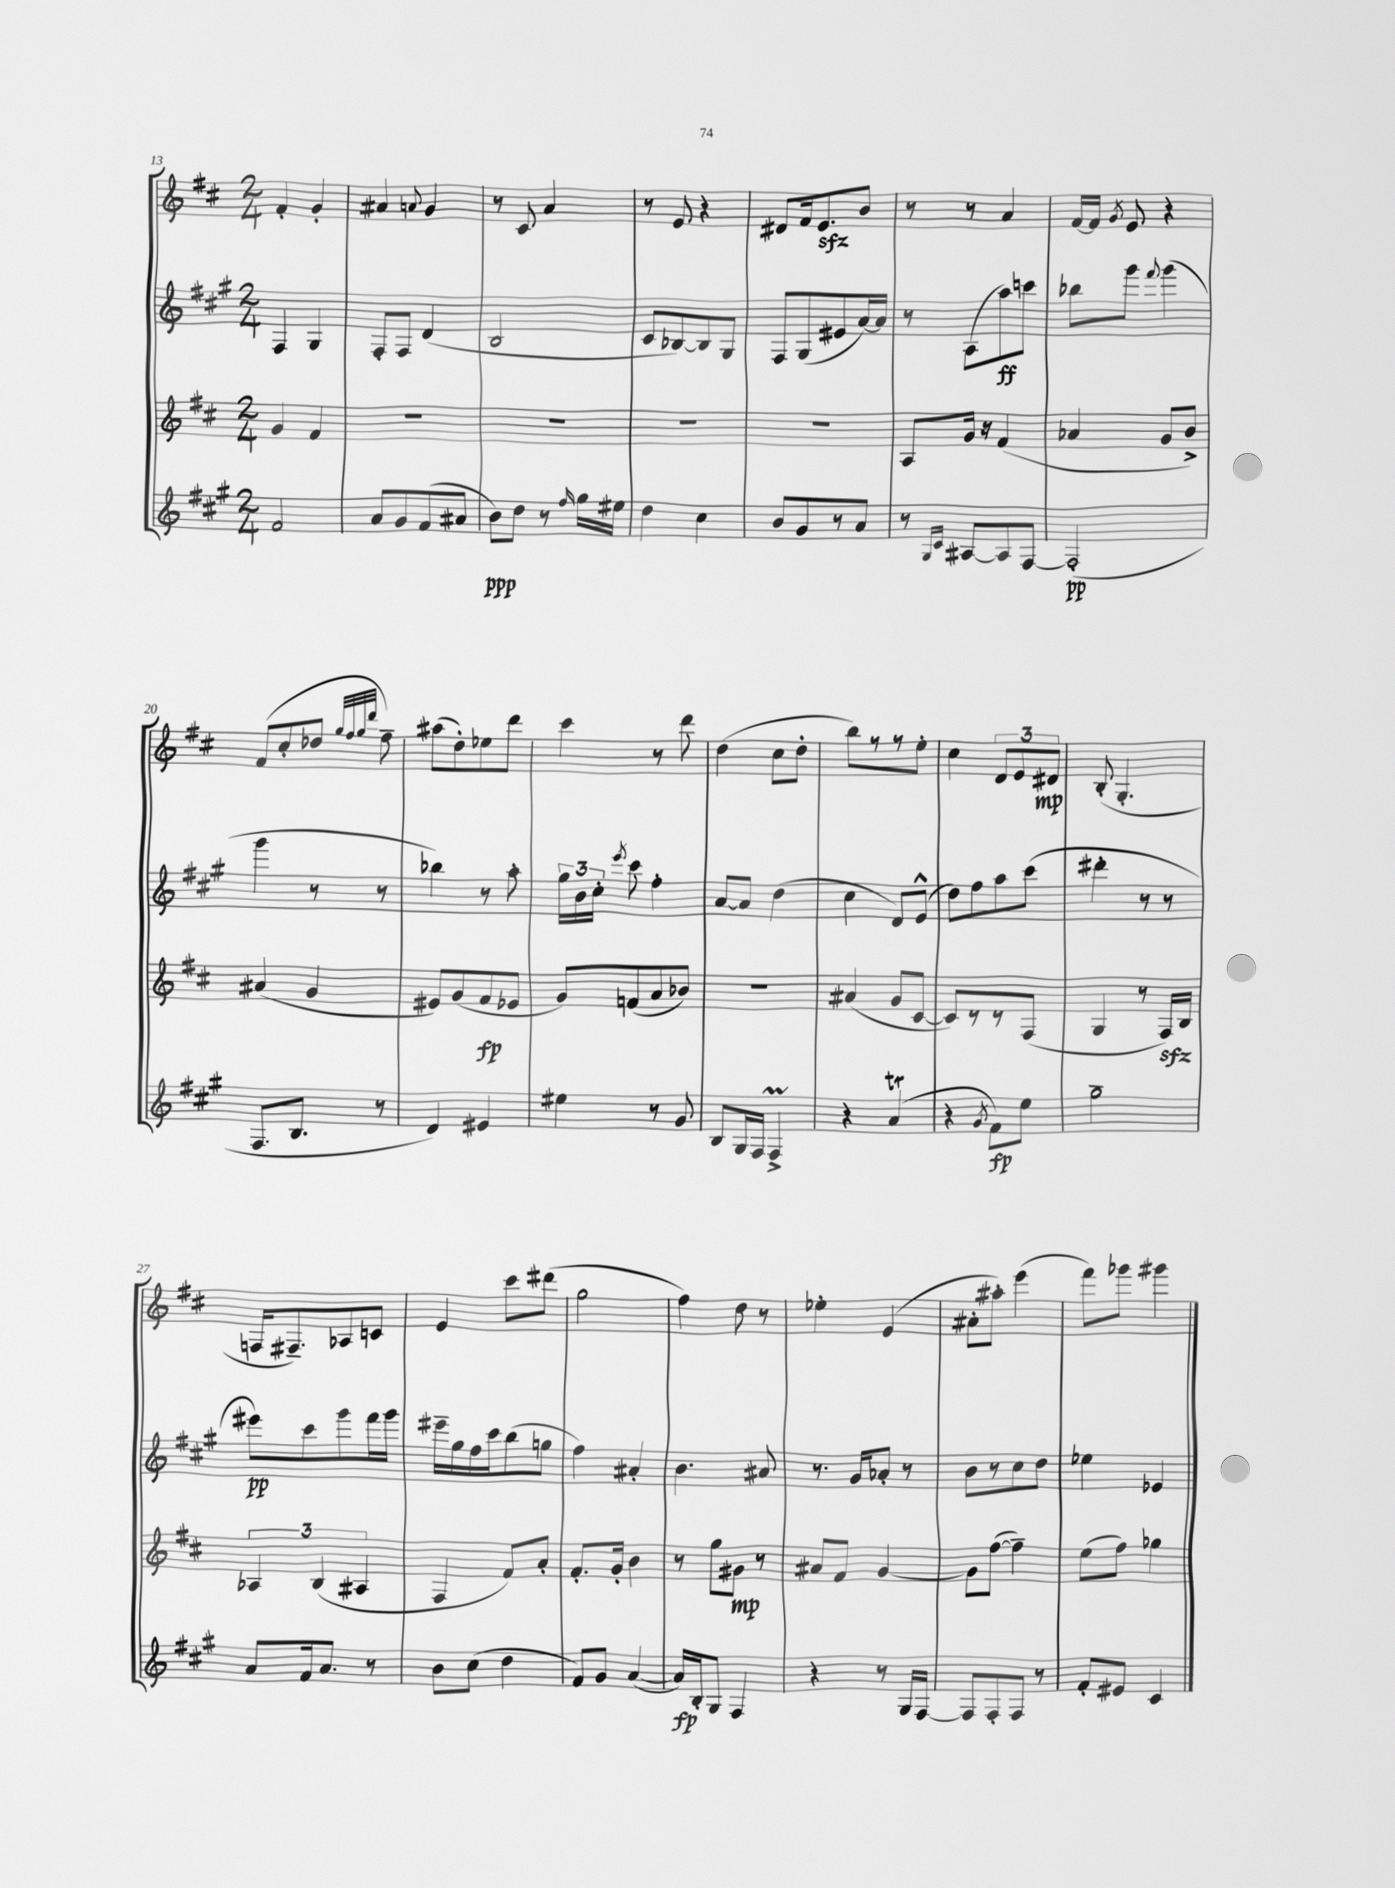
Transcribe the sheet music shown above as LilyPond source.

<<
\new StaffGroup <<
\new Staff = "s0" {
    \clef treble \key d \major \numericTimeSignature \time 2/4
    \autoBeamOff fis'4-. g'4-. |
    ais'4 \appoggiatura { a'8 } g'4 |
    r8 cis'8 a'4 |
    r8 e'8 r4 |
    dis'8[ fis'16 e'8.\sfz b'8] |
    r8 r8 a'4 |
    fis'16[~ fis'16] \acciaccatura { g'8 } e'8 r4 |
    fis'8[( cis''8-. des''8] \grace { g''32[ fis''32 g''32 d'''32] } fis''8--) |
    ais''8[( d''8-.) ees''8 d'''8] |
    cis'''4 r8 d'''8 |
    d''4( cis''8[ d''8]-. |
    b''8[) r8 r8 e''8]-. |
    cis''4 \tuplet 3/2 { d'8[ e'8 dis'8]\mp } |
    b8-.( g4.-. |
    f16[ fis8.--) aes8 c'8] |
    e'4 cis'''8[ dis'''8]( |
    g''2 |
    fis''4) d''8 r8 |
    ees''4-. e'4( |
    ais'8[-. ais''8]-.) e'''4( |
    fis'''8[) ges'''8] gis'''4 \bar "|." |
}
\new Staff = "s1" {
    \clef treble \key a \major \numericTimeSignature \time 2/4
    \autoBeamOff fis4 gis4 |
    fis8[-. fis8] d'4( |
    b2 |
    cis'8[ bes8~) bes8 gis8] |
    fis8[ gis8( eis'8 a'16~) a'16] |
    r8 a8[( a''8\ff) c'''8] |
    bes''8[ gis'''8] \appoggiatura { fis'''8 } gis'''4( |
    gis'''4 r8 r8 |
    bes''4) r8 a''8-. |
    \tuplet 3/2 { gis''16[ b'16 cis''16]-. } \acciaccatura { e'''8 } cis'''8 fis''4-. |
    a'8[~ a'8] d''4( |
    cis''4 d'8[) e'8]-^( |
    d''8[) fis''8 a''8 cis'''8]( |
    dis'''4-. r8 r8 |
    eis'''8[\pp) cis'''8 gis'''8 fis'''16 gis'''16] |
    eis'''16[-- gis''16 fis''16 cis'''16 b''8( g''8] |
    fis''4) ais'4-. |
    b'4. ais'8 |
    r8. gis'16[ aes'8]-. r8 |
    b'8[ r8 cis''8 d''8] |
    ees''4 ees'4 \bar "|." |
}
\new Staff = "s2" {
    \clef treble \key d \major \numericTimeSignature \time 2/4
    \autoBeamOff g'4 fis'4 |
    R2 |
    R2 |
    R2 |
    R2 |
    a8[ g'16] r16 fis'4( |
    aes'4 g'8[ b'8]->) |
    ais'4( g'4 |
    eis'8[) g'8( fis'8\fp ees'8] |
    g'8[) f'8( a'8 bes'8]) |
    r2 |
    ais'4( g'8[ cis'8]~ |
    cis'8[) r8 r8 fis8]( |
    g4 r8 fis16[\sfz) b16] |
    \tuplet 3/2 { aes4 b4( ais4 } |
    fis4 fis'8[) a'8]-. |
    fis'8.[-. g'16]-. b'4 |
    r8 g''8[ gis'8]\mp r8 |
    ais'8[ fis'8] g'4~ |
    g'8[ fis''8]~( fis''4--) |
    e''8[( fis''8]) ges''4 \bar "|." |
}
\new Staff = "s3" {
    \clef treble \key a \major \numericTimeSignature \time 2/4
    \autoBeamOff fis'2 |
    a'8[ gis'8 fis'8( ais'8] |
    b'8[\ppp) d''8] r8 \grace { fis''16 } gis''16[ eis''16] |
    d''4 cis''4 |
    b'8[ gis'8 r8 a'8] |
    r8 \grace { gis16[ cis'16] } ais8[~ ais8 fis8]~ |
    fis2-.\pp( |
    fis8.[ b8.] r8 |
    d'4) eis'4 |
    eis''4 r8 gis'8 |
    b8[ gis16 fis16] fis4->\prall |
    r4 a'4\trill( |
    r4 \acciaccatura { gis'8 } fis'8[\fp) e''8] |
    gis''2-- |
    a'8[ fis'16 a'8.] r8 |
    b'8[ cis''8]( d''4 |
    fis'8[) gis'8] a'4~( |
    a'16[\fp) b16-. gis8] fis4 |
    r4 r8 gis16[ fis16]~ |
    fis8[ fis8-. fis8] r8 |
    fis'8[-. eis'8] cis'4 \bar "|." |
}
>>
>>
\layout { \context { \Score currentBarNumber = #13 } }
